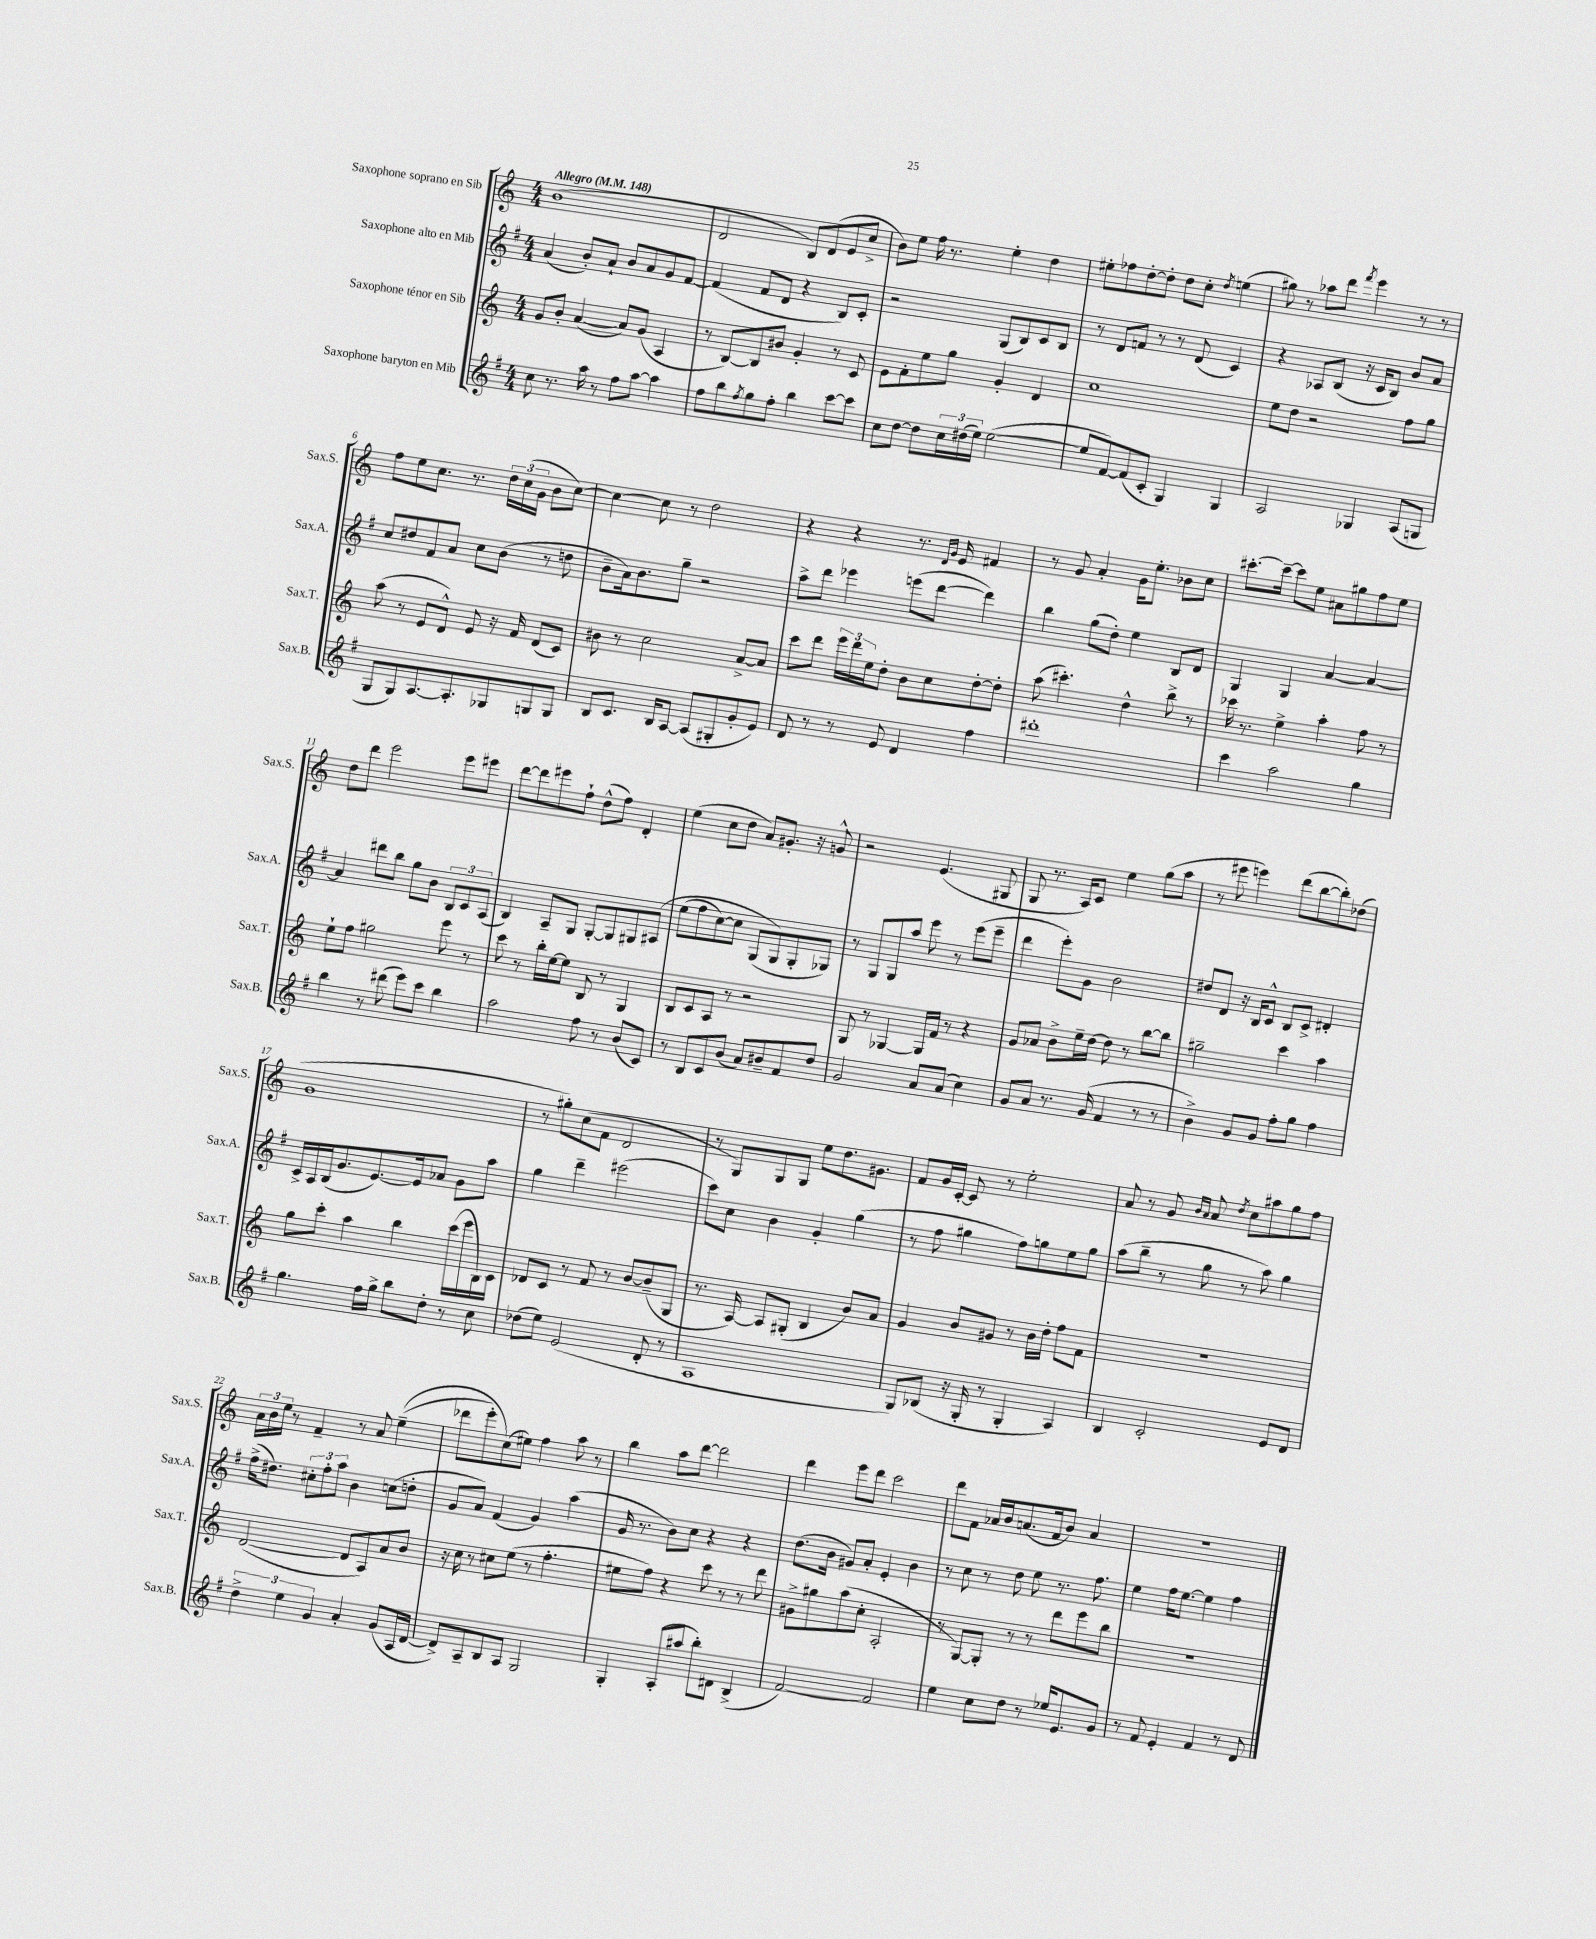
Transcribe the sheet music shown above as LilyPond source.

<<
\new StaffGroup <<
\new Staff = "s0" \with { instrumentName = "Saxophone soprano en Sib" shortInstrumentName = "Sax.S." } {
    \clef treble \key c \major \numericTimeSignature \time 4/4 \tempo "Allegro" 4 = 148
    b'1( |
    d'2 b8) d'8( e'8 c''8-> |
    b'8) e''8 f''16 r8. e''4-. d''4 |
    eis''8-. fes''8 d''8~-. d''8-. d''8 c''8-. \acciaccatura { d''8 } e''4( |
    gis''8) r8 aes''8 d'''8 \acciaccatura { f'''8 } e'''4 r8 r8 |
    f''8 e''8 c''8. r8. \tuplet 3/2 { d''16 c''16( g'16 } b'8 c''8~) |
    c''4~ c''8 r8 d''2 |
    r4 r4 r8. \grace { d'16 g'16 } e'16 fis'4 |
    r8 g'8 a'4-. g'16 e''8.-. bes'8 c''8 |
    cis'''8.~-. cis'''16~-- cis'''8 e''8 ais'8 gis''8 f''8 e''8 |
    d''8 d'''8 e'''2 e'''8 eis'''8 |
    d'''8~ d'''8 eis'''8 f''8-! d''8-^( f''8) d'4-. |
    e''4( c''8 d''8 a'8) gis'8.-. r16 g'8-^ |
    r2 e'4.( gis8 |
    g8 r8. a16) c'8 e''4 g''8( a''8 |
    r8 eis'''8 e'''4) d'''8( b''8~ b''8-.) des''8( |
    g'1 |
    r8 gis''8-.) c''8( f'8 d'2 |
    r8 g8) g8 g8 e''8 d''8. gis'8. |
    f'8 g'16 c'16~-. c'8 r8 e''2-. |
    a'8 r8 g'8 \grace { b'16 a'16 } a'8 \acciaccatura { d''8 } c''8 ais''8 g''8 f''8 |
    \tuplet 3/2 { a'16 b'16 e''16 } r8 f'4-- r8 a'8 e''4--(\( |
    des'''8 e'''8-.) c''8(\) eis''8) f''4 a''8 r8 |
    b''4 a''8 d'''8~ d'''2 |
    d'''4 e'''8 d'''8 c'''2 |
    d'''8 f'8 aes'16 b'16 a'8.( f'16 b'8) a'4 |
    r1 \bar "|." |
}
\new Staff = "s1" \with { instrumentName = "Saxophone alto en Mib" shortInstrumentName = "Sax.A." } {
    \clef treble \key g \major \numericTimeSignature \time 4/4
    a'4( b'8-.) a'8-! b'8 a'8 g'8 fis'8~ |
    fis'4( fis'8 d'8 r4 b8) c'8-. |
    r2 g8( b8) c'8 b8 |
    r8 d'8 f'8 r8 r8 d'8( c'4) |
    r4 aes8 b8( r16 c'16 b8) b'8 a'8 |
    c''8 dis''8 fis'8 a'8 c''8 b'8( r8 d''8 |
    b'8-- a'16) b'8. g''8-- r2 |
    a''8-> d'''8 ees'''4 e'''8( d'''8~ d'''4) |
    b''4 g''8( d''8-.) e''4 b8 d'8 |
    g4 g4 a'4~ a'4~ |
    a'4 dis'''8 b''8 g''8 b'8 \tuplet 3/2 { b8 c'8 a8( } |
    b4) a8-- g8 g8~-. g8 gis8 ais8\( |
    e''8( fis''8 c''8~) c''8 g8( g8\) g8-. ges8) |
    r8 g8 g8 a''8 e'''8 r8 e'''8( e'''8-- |
    d'''4 e'''8-.) g'8 b'2 |
    dis''8 d'8 r16 b16 c'8-^ b8 c'8-> dis'4-. |
    c'16-> a16 b16( g'8. e'8.~) e'16 aes'8 g'8 a''8 |
    g''4 d'''4-- eis'''2( |
    c'''8) c''8 b'4 g'4-. g''4( |
    r8 fis''8 gis''4 fis''8) g''8 e''8 g''8 |
    a''8( b''8-- r8 g''8 r8 a''8) g''4 |
    fis''16->( dis''8.) \tuplet 3/2 { cis''8-. fis''8-. a''8 } b'4 c''8( d''8-. |
    g'8 a'8) fis'4( g'4) a''4( |
    g'16 r8. b'8) c''8 r4 r4 |
    d''8.( b'16 gis'8) a'8-. e'4-. b'4 |
    r8 c''8 r8 d''8 e''8 r8. fis''8. |
    e''4 fis''16 e''8.~ e''4 fis''4 \bar "|." |
}
\new Staff = "s2" \with { instrumentName = "Saxophone ténor en Sib" shortInstrumentName = "Sax.T." } {
    \clef treble \key c \major \numericTimeSignature \time 4/4
    g'8 b'8-. a'4~( a'8) g'8( a4 |
    r8 b8~) b8 bis'8 g'4-. r8 c'8 |
    e'8 f'8-. e''8 g''8 g'4-. d'4 |
    c''1 |
    e''8 d''8 r2 f''8 g''8 |
    a''8( r8 e'8 d'8-^) e'8 r16 f'16 d'8( c'8) |
    bis'8 r8 c''2 a'8~-> a'8 |
    c'''8 d'''8 \tuplet 3/2 { e'''16 d'''16 e''16 } d''8-. b'8 c''8 d''8~-. d''8-. |
    a''8( cis'''4.-.) d''4-^ b''8-> r8 |
    ces'''16 r8. e''4-> a''4-. f''8 r8 |
    e''8-! f''8 gis''2 e'''8 r8 |
    c'''8 r8 b''16-. e''16~ e''8 b8 r8 g4 |
    b8 c'8 a8 r8 r2 |
    g8 r8 ges4~ ges16 f'16 r8 r4 |
    g'8 aes'8 b'8-> e''16-- d''16~ d''8 r8 b''8~ b''8 |
    gis''2-- c'''4 a''4 |
    g''8 c'''8-. a''4 b''4 c'''16( e'''16 b16) c'16 |
    des'8 c'8 r8 f'8 r8 b'8~ b'8--( g8 |
    r8. a16~) a8 gis8-.( b4 b'8) a'8 |
    g'4 b'8 gis'8 r8 b'16 d''16-. f''8 f'8 |
    R1 |
    d'2~( d'8 a8) a'8 b'8 |
    r16 c''16 r8 cis''8 e''8( r8 f''4.-. |
    eis''8 f''8) r4 c'''8 r8 r8 d'''8 |
    gis'8-> gis''8 a''8( c''8-. a2-. |
    r8 g8~) g8-. r8 r8 d'''8 e'''8 b''8 |
    r1 \bar "|." |
}
\new Staff = "s3" \with { instrumentName = "Saxophone baryton en Mib" shortInstrumentName = "Sax.B." } {
    \clef treble \key g \major \numericTimeSignature \time 4/4
    c''8 r8. a''16 r8 fis''8 a''8~ a''4 |
    fis''8 b''8 \acciaccatura { fis''8 } g''8 fis''8-. b''4 c'''8~ c'''8 |
    c''8 d''8~ d''8 \tuplet 3/2 { c''16 dis''16( e''16) } e''2~( |
    e''8 fis'8~) fis'8( c'8-. g4) g4 |
    a2 ges4 a8( g8 |
    g8 g8) a8.~ a8.-. ges8 g8 g8 |
    b8 c'8. b16 a8~ a8( gis8-. g'8-. e'8) |
    d'8 r8 r8 e'8 d'4 fis''4 |
    dis'''1-. |
    c'''4 a''2 g''4 |
    b''4 r8 dis'''8( e'''8) c'''8 b''4 |
    a''2 fis''8 r8 b'8( c'8) |
    r8 b8 c'8 b'8( a'8) bis'8-- fis'8 d''8 |
    g'2 a'8 a'8( c''4) |
    g'8 a'8 r8. g'16( fis'4 r8 r8 |
    b'4->) g'8 g'8 fis''8-. g''8 fis''4 |
    g''4. fis''16 g''16-> b''8 d''8-. r8 c''8 |
    des''8( e''8) e'2( d'8-. r8 |
    a1 |
    g8) bes8( r16 g16-. r8 g4-. a4) |
    b4 c'2-. e'8 d'8 |
    \tuplet 3/2 { d''4-> e''4 g'4 } a'4-. g'8( a16 d'16~ |
    d'8->) a8-- b8 a8 g2 |
    g4-. a8-.( ais''8 b''8-.) dis'8 b4->( |
    fis'2~) fis'2 |
    e''4 c''8 d''8 r8 ees''16 e'8. g'8 |
    r8 fis'8 e'4-. fis'4 r8 d'8 \bar "|." |
}
>>
>>
